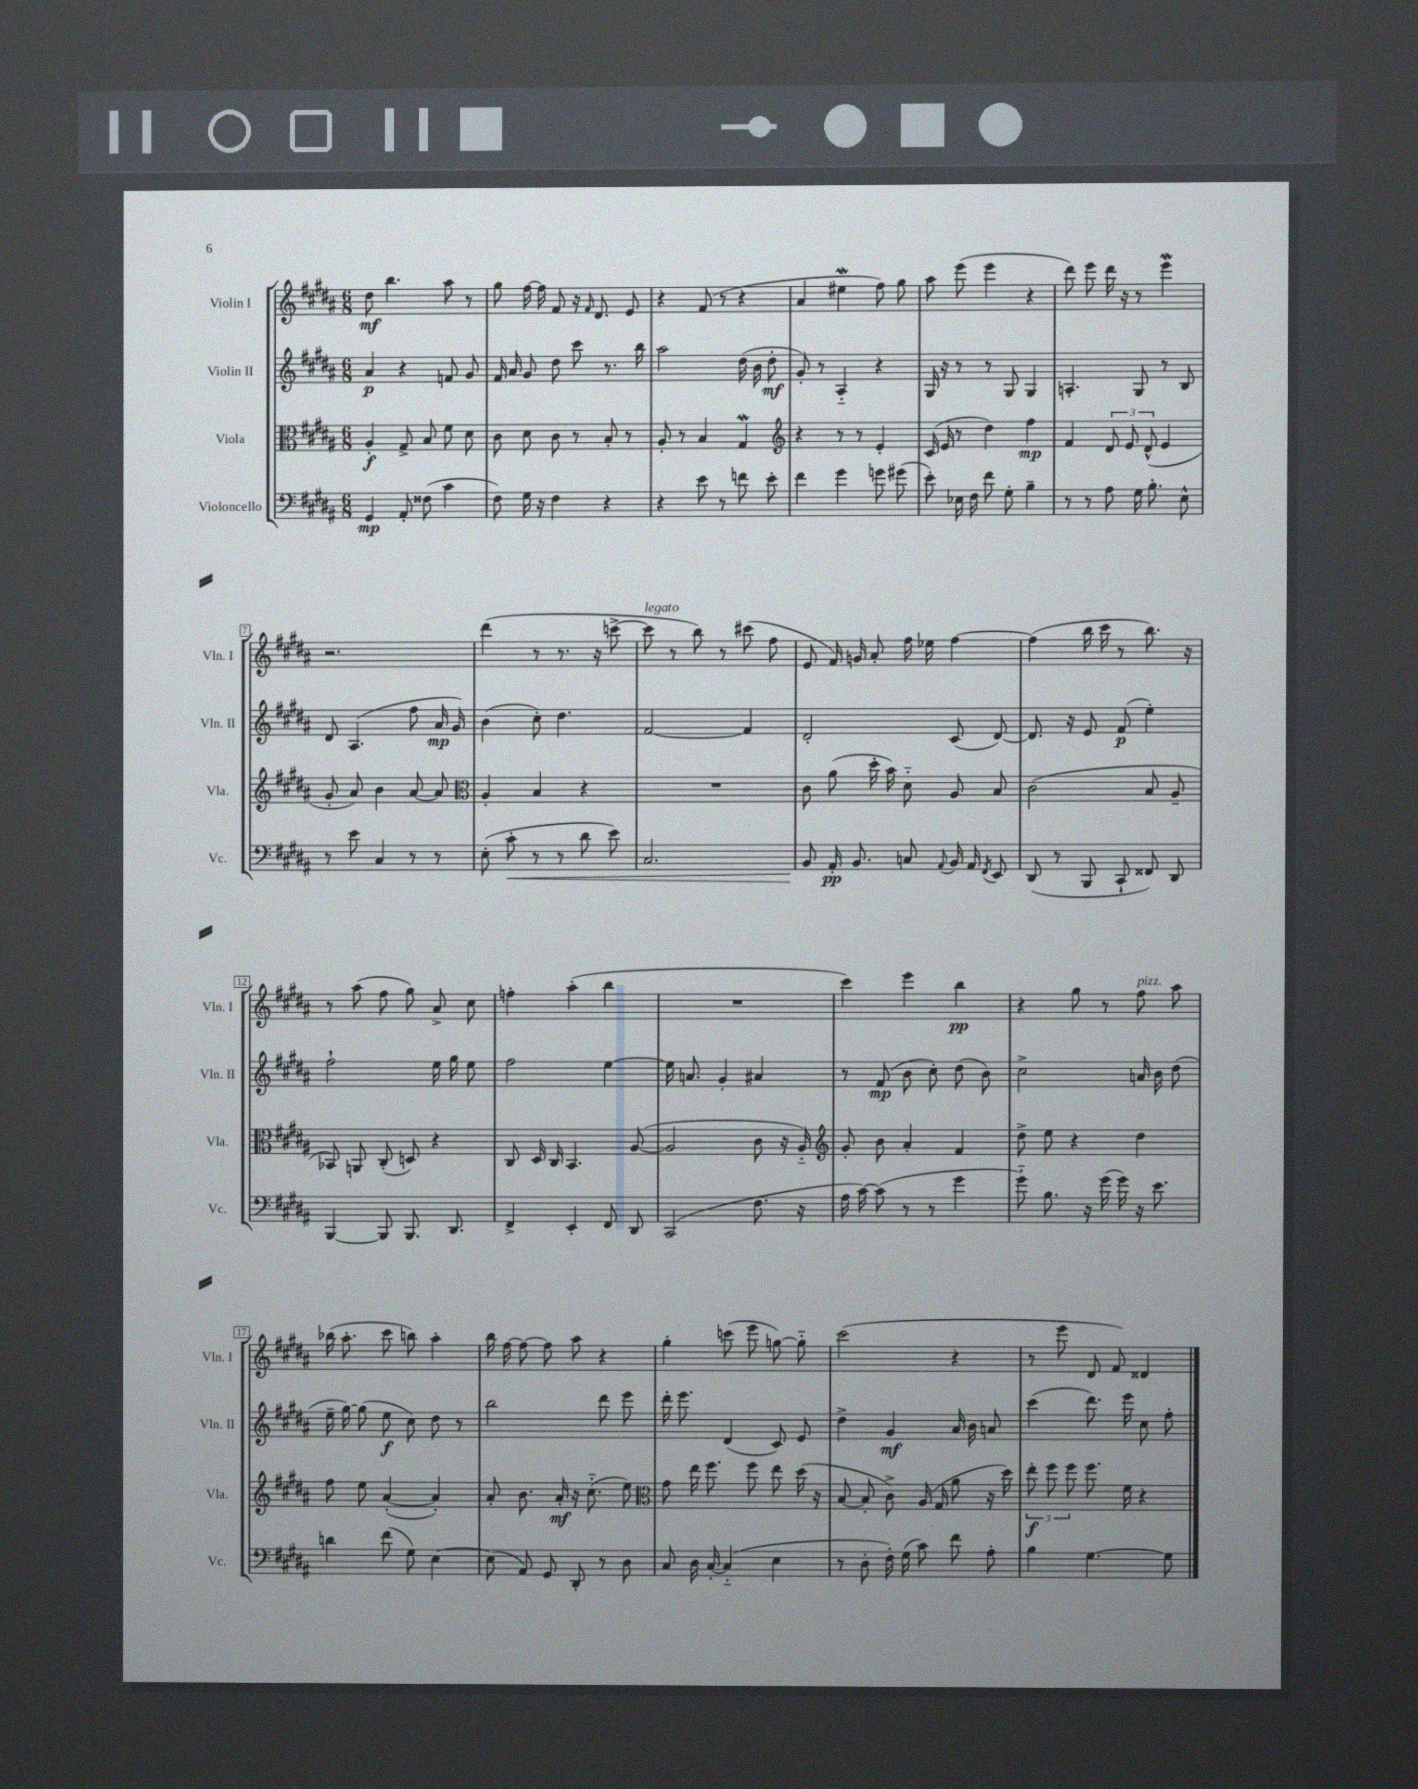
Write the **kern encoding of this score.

**kern	**dynam	**kern	**dynam	**kern	**dynam	**kern	**dynam
*part4	*part4	*part3	*part3	*part2	*part2	*part1	*part1
*staff4	*staff4	*staff3	*staff3	*staff2	*staff2	*staff1	*staff1
*I"Violoncello	*	*I"Viola	*	*I"Violin II	*	*I"Violin I	*
*I'Vc.	*	*I'Vla.	*	*I'Vln. II	*	*I'Vln. I	*
*clefF4	*	*clefC3	*	*clefG2	*	*clefG2	*
*k[f#c#g#d#a#]	*	*k[f#c#g#d#a#]	*	*k[f#c#g#d#a#]	*	*k[f#c#g#d#a#]	*
*M6/8	*	*M6/8	*	*M6/8	*	*M6/8	*
=1	=1	=1	=1	=1	=1	=1	=1
4GG#/	mp	4A#'/	f	4a#/	p	8dd#\	mf
.	.	.	.	.	.	4.bb\	.
8AA#'/	.	8G#^/	.	4r	.	.	.
(8F##X\	.	8B/	.	.	.	.	.
4c#\	.	8f#\	.	8fn/	.	8aa#\	.
.	.	8d#\	.	8g#/	.	8r	.
=2	=2	=2	=2	=2	=2	=2	=2
8F#\)	.	8c#\	.	16f#/	.	8gg#\	.
.	.	.	.	16a#/	.	.	.
16G#\	.	8d#\	.	8g#/	.	[16ff#\	.
16r	.	.	.	.	.	16ff#\]	.
4F#\	.	8c#\	.	8dd#\	.	8f#/	.
.	.	8r	.	8ccc#\	.	16r	.
.	.	.	.	.	.	16qqf#/	.
.	.	.	.	.	.	8.d#/	.
4r	.	8B'/	.	8.r	.	.	.
.	.	8r	.	.	.	8e/	.
.	.	.	.	16bb\	.	.	.
=3	=3	=3	=3	=3	=3	=3	=3
4r	.	8A#'/	.	2aa#\	.	4r	.
.	.	8r	.	.	.	.	.
8e\	.	4B/	.	.	.	(8f#/	.
8r	.	.	.	.	.	8r	.
8fn\	.	4G#W/	.	(16dd#\	.	4r	.
.	.	.	.	16b\	.	.	.
8e'\	.	.	.	8dd#'\	mf	.	.
=4	=4	=4	=4	=4	=4	=4	=4
*	*	*clefG2	*	*	*	*	*
4f#\	.	4r	.	8g#'/)	.	4a#/	.
.	.	.	.	8r	.	.	.
4g#\	.	8r	.	4A#/	.	4ee#XW\	.
.	.	8r	.	.	.	.	.
8gn\	.	4e'/	.	4r	.	8ff#\)	.
(8g#X\	.	.	.	.	.	8gg#\	.
=5	=5	=5	=5	=5	=5	=5	=5
8e'\)	.	(16c#/	.	16G#/	.	8aa#\	.
.	.	16e/	.	16r	.	.	.
16E-X\	.	8r	.	8r	.	(8eee\	.
16F#\	.	.	.	.	.	.	.
8f#\	.	4dd#\)	.	8r	.	4eee\	.
8G#'\	.	.	.	8G#/	.	.	.
4B~\	.	4ff#\	mp	4G#/	.	4r	.
=6	=6	=6	=6	=6	=6	=6	=6
8r	.	4f#/	.	4.An'/	.	8ddd#\)	.
8r	.	.	.	.	.	8eee\	.
8A#\	.	12d#/	.	.	.	16ddd#\	.
.	.	.	.	.	.	16r	.
.	.	12e/	.	.	.	.	.
16G#\	.	.	.	8G#/	.	8r	.
.	.	(12d#^^/	.	.	.	.	.
8.B'\	.	.	.	.	.	.	.
.	.	4e/	.	8r	.	4eeew\	.
8E^^\	.	.	.	8B/	.	.	.
!!LO:LB:g=z
=7	=7	=7	=7	=7	=7	=7	=7
8r	.	8g#'/	.	8d#/	.	2.r	.
8e\	.	8a#/)	.	(4.A#/	.	.	.
4C#/	.	4b\	.	.	.	.	.
8r	.	[8a#/	.	8ff#\	.	.	.
8r	.	8a#/]	.	16a#/	mp	.	.
.	.	.	.	16g#/)	.	.	.
=8	=8	=8	=8	=8	=8	=8	=8
*	*	*clefC3	*	*	*	*	*
(8E'\	.	4A#'/	.	(4b\	.	(4ddd#\	.
!	!LO:HP:b	!	!	!	!	!	!
8c#'\	<	.	.	.	.	.	.
8r	.	4B/	.	8cc#'\)	.	8r	.
8r	.	.	.	4.dd#\	.	8.r	.
8d#\	.	4r	.	.	.	.	.
.	.	.	.	.	.	16r	.
8e\)	.	.	.	.	.	[8cccn^\	.
=9	=9	=9	=9	=9	=9	=9	=9
!	!	!	!	!	!	!LO:TX:a:i:t=legato	!
2.C#/	.	2.r	.	[2f#/	.	8ccc\]	.
.	.	.	.	.	.	8r	.
.	.	.	.	.	.	8bb\)	.
.	.	.	.	.	.	8r	.
.	.	.	.	4f#/]	.	(8ccc#X\	.
.	.	.	.	.	.	8ff#\	.
=10	=10	=10	=10	=10	=10	=10	=10
8BB/	.	8c#\	.	2d#'/	.	8e/	.
16AA#'/	[ pp	(8a#\	.	.	.	16f#/)	.
8.BB/	.	.	.	.	.	16gn/	.
.	.	16dd#'\	.	.	.	8a#'/	.
.	.	16b\)	.	.	.	.	.
8Cn/	.	8d#\	.	.	.	16ff#\	.
.	.	.	.	.	.	16ee-X\	.
8qqAA#/	.	.	.	.	.	.	.
16BB/	.	8A#/	.	(8c#/	.	[4ff#\	.
16AA#/	.	.	.	.	.	.	.
8qFF#/	.	.	.	.	.	.	.
8EE/	.	8B/	.	[8d#/)	.	.	.
=11	=11	=11	=11	=11	=11	=11	=11
(8DD#/	.	(2c#\	.	8.d#/]	.	(4ff#\]	.
8r	.	.	.	.	.	.	.
.	.	.	.	16r	.	.	.
8BBB/	.	.	.	8e/	.	16bb\	.
.	.	.	.	.	.	16ccc#\	.
8CC#`/	.	.	.	(8f#/	p	8r	.
8FF##X/)	.	8B/	.	4ee'\)	.	8.bb\)	.
8DD#/	.	8A#~/	.	.	.	.	.
.	.	.	.	.	.	16r	.
!!LO:LB:g=z
=12	=12	=12	=12	=12	=12	=12	=12
[4BBB/	.	8BB-X/)	.	2ff#`\	.	8r	.
.	.	8AAn/	.	.	.	(8aa#\	.
8BBB/]	.	(8C#'/	.	.	.	8ff#\	.
8.BBB/	.	8Dn/)	.	.	.	8gg#\)	.
.	.	4r	.	16ee\	.	8a#^/	.
8.DD#/	.	.	.	16gg#\	.	.	.
.	.	.	.	8ee\	.	8cc#\	.
=13	=13	=13	=13	=13	=13	=13	=13
4FF#^/	.	8C#/	.	2ff#\	.	4ffn'\	.
.	.	16D#/	.	.	.	.	.
.	.	16C#/	.	.	.	.	.
4EE'/	.	4.BB/	.	.	.	(4aa#'\	.
8FF#/	.	.	.	[4ee\	.	4bb\	.
8DD#/	.	([8A#/	.	.	.	.	.
=14	=14	=14	=14	=14	=14	=14	=14
(2CC#/	.	2A#/]	.	16ee\]	.	2.r	.
.	.	.	.	8.an/	.	.	.
.	.	.	.	4g#'/	.	.	.
8.F#\	.	8c#\	.	4a#X/	.	.	.
.	.	16r	.	.	.	.	.
16r	.	16A#/)	.	.	.	.	.
=15	=15	=15	=15	=15	=15	=15	=15
*	*	*clefG2	*	*	*	*	*
16A#\	.	8g#'/	.	8r	.	4ccc#\)	.
[16c#\)	.	.	.	.	.	.	.
(8c#\]	.	8b\	.	(8f#/	mp	.	.
8r	.	4a#'/	.	8b\	.	4eee\	.
8r	.	.	.	8cc#'\)	.	.	.
4g#\	.	4f#/	.	(8dd#\	.	4bb\	pp
.	.	.	.	8b\)	.	.	.
=16	=16	=16	=16	=16	=16	=16	=16
8g#\)	.	8dd#^\	.	2cc#^\	.	4r	.
8.B\	.	8ee\	.	.	.	.	.
.	.	4r	.	.	.	8gg#\	.
16r	.	.	.	.	.	.	.
(16g#\	.	.	.	.	.	8r	.
16g#\)	.	.	.	.	.	.	.
!	!	!	!	!	!	!LO:TX:a:i:t=pizz.	!
16r	.	4dd#\	.	16an/	.	8ff#\	.
8.e\	.	.	.	16b\	.	.	.
.	.	.	.	(8dd#\	.	8aa#\	.
!!LO:LB:g=z
=17	=17	=17	=17	=17	=17	=17	=17
4dn\	.	8ff#\	.	16ee~\	.	(16bb-X\	.
.	.	.	.	[16gg#\)	.	8.aa#'\	.
.	.	8ee\	.	(8gg#\]	.	.	.
(8f#\	.	([4a#'/	.	8ee\	f	8ccc#\	.
8G#\)	.	.	.	8cc#\)	.	8bbn\)	.
[4E\	.	4a#'/])	.	8dd#\	.	4aa#'\	.
.	.	.	.	8r	.	.	.
=18	=18	=18	=18	=18	=18	=18	=18
(8E\]	.	8a#'/	.	2bb\	.	16bb\	.
.	.	.	.	.	.	[16ff#\	.
8AA#/)	.	8.b\	.	.	.	8ff#\_	.
8GG#/	.	.	.	.	.	8ff#\]	.
.	.	16a#'/	mf	.	.	.	.
8DD#'/	.	16r	.	.	.	8aa#\	.
.	.	(8.cc#\	.	.	.	.	.
8r	.	.	.	8ddd#\	.	4r	.
8D#\	.	8ee\)	.	8eee\	.	.	.
=19	=19	=19	=19	=19	=19	=19	=19
*	*	*clefC3	*	*	*	*	*
8C#/	.	8g#\	.	16ddd#'\	.	4gg#'\	.
.	.	.	.	8.eee\	.	.	.
16D#\	.	16ee\	.	.	.	.	.
[16C#'/	.	8.ff#\	.	.	.	.	.
(4C#/]	.	.	.	(4d#/	.	(8cccn\	.
.	.	8ff#\	.	.	.	8eee\	.
4E\	.	8ee\	.	8c#/)	.	[8ggn\)	.
.	.	(16dd#\	.	8e/	.	8gg\]	.
.	.	16r	.	.	.	.	.
=20	=20	=20	=20	=20	=20	=20	=20
8r	.	[8B/	.	4dd#^\	.	(2ccc#\	.
8D#'\	.	8B'/]	.	.	.	.	.
16F#'\)	.	8c#^\)	.	4g#/	mf	.	.
(16G#\	.	.	.	.	.	.	.
8c#\)	.	(16A#/	.	.	.	.	.
.	.	16G#/	.	.	.	.	.
8f#\	.	8a#\	.	16a#/	.	4r	.
.	.	.	.	16b\	.	.	.
8A#'\	.	16r	.	8an/	.	.	.
.	.	16dd#\)	.	.	.	.	.
=21	=21	=21	=21	=21	=21	=21	=21
4B\	.	12ee'\	f	(4ccc#\	.	8r	.
.	.	12ff#\	.	.	.	.	.
.	.	.	.	.	.	8eee\	.
.	.	12ff#\	.	.	.	.	.
[4.G#\	.	8.ff#\	.	8.ddd#\)	.	8d#/	.
.	.	.	.	.	.	8f#/)	.
.	.	16f#\	.	16eee\	.	.	.
.	.	4r	.	8cc#\	.	4d##X/	.
8G#\]	.	.	.	8ff#'\	.	.	.
==	==	==	==	==	==	==	==
*-	*-	*-	*-	*-	*-	*-	*-
